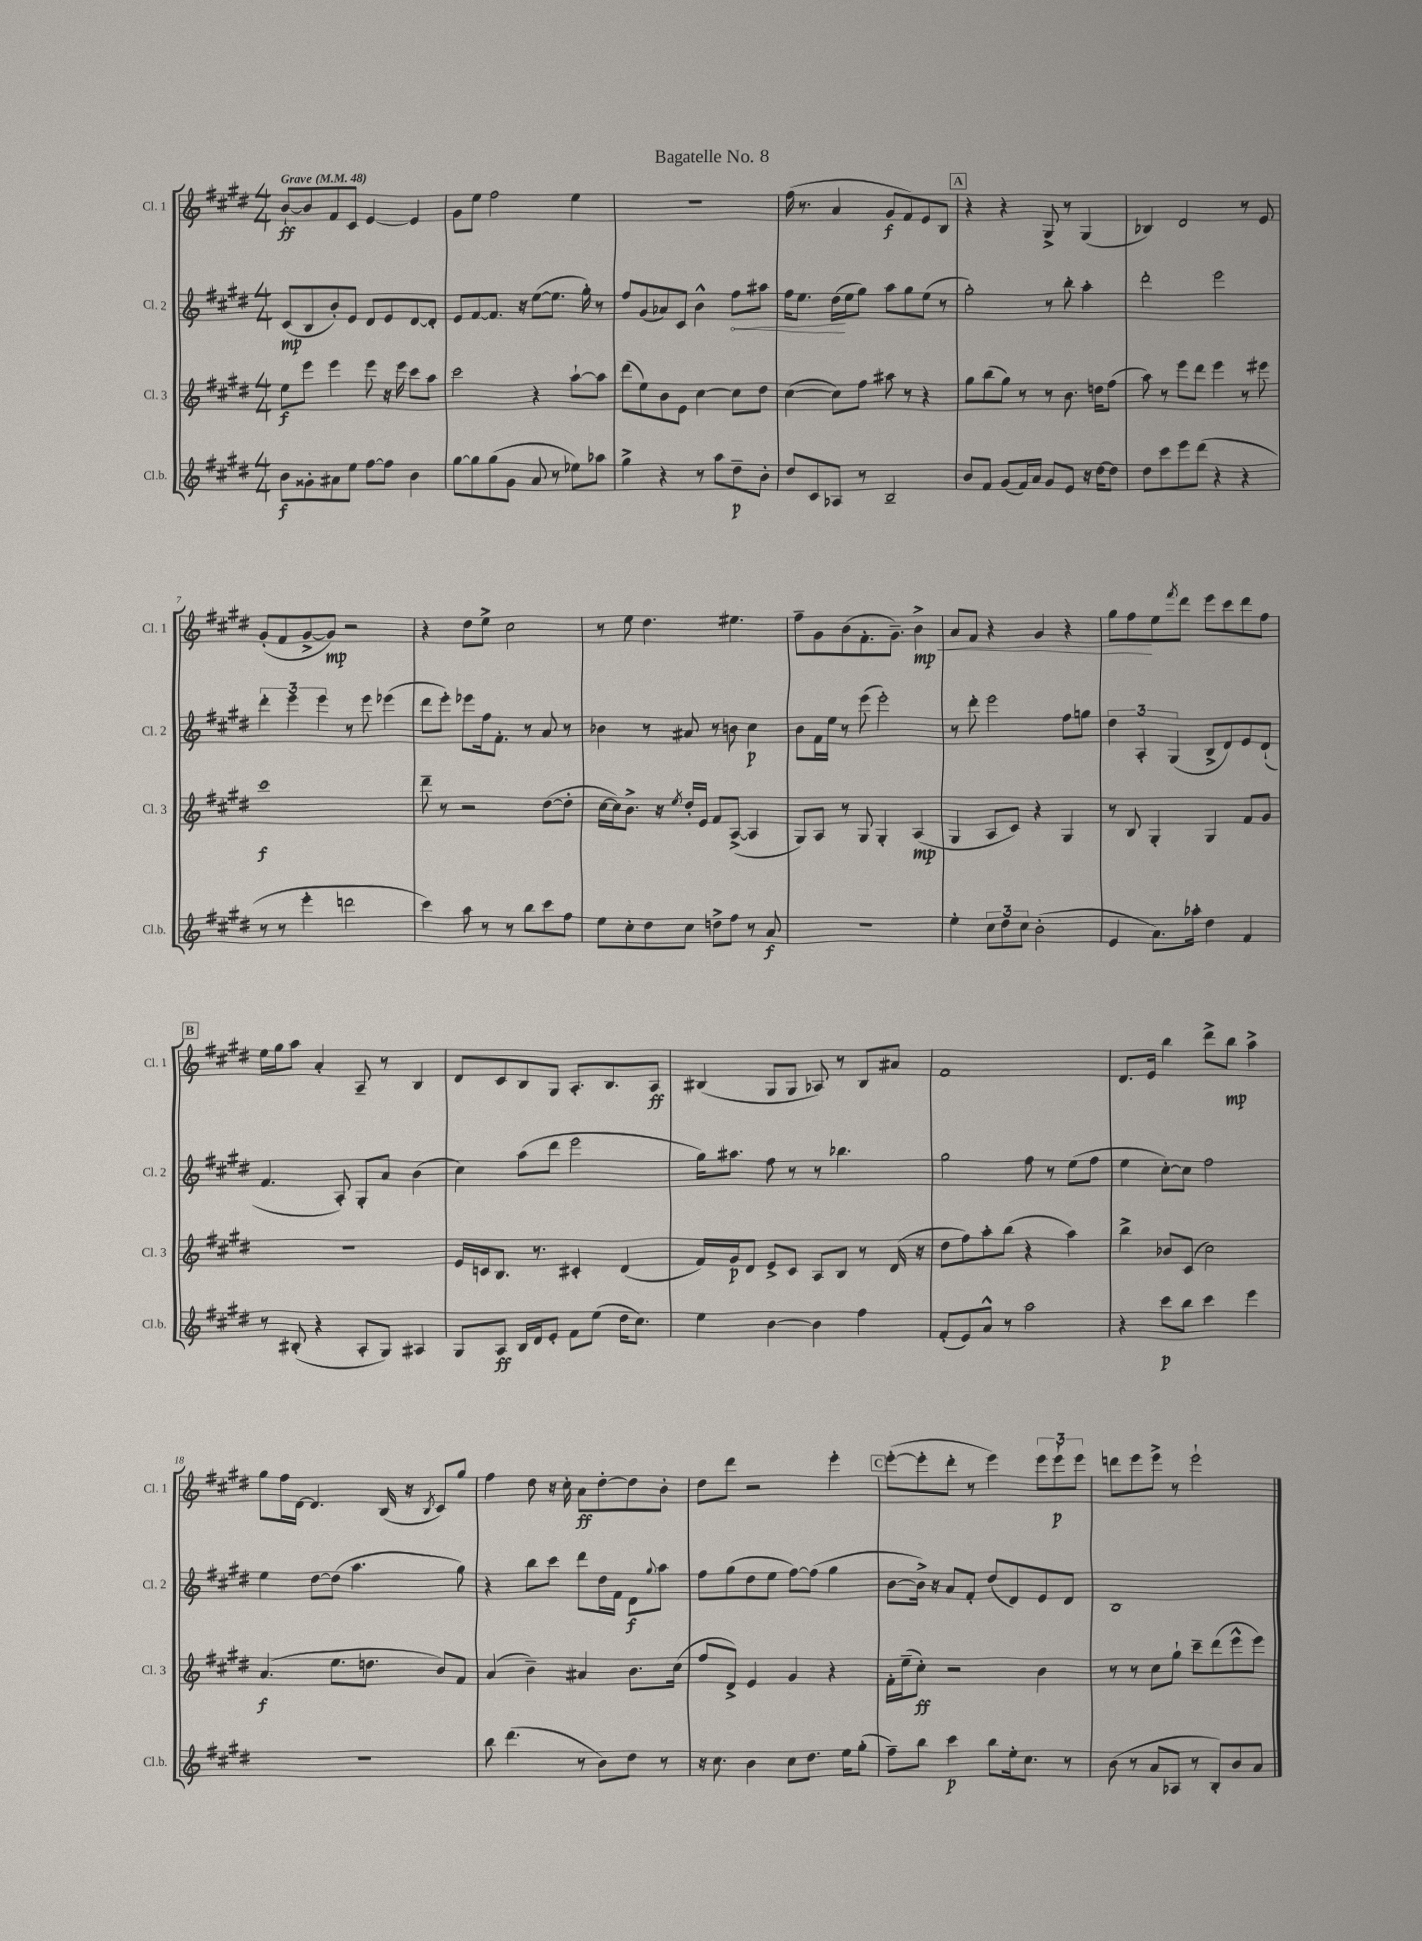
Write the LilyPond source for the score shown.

\header { title = "Bagatelle No. 8" }
<<
\new StaffGroup <<
\new Staff = "s0" \with { instrumentName = "Cl. 1" shortInstrumentName = "Cl. 1" } {
    \clef treble \key e \major \numericTimeSignature \time 4/4 \tempo "Grave" 4 = 48
    b'8~-!\ff b'8 fis'8 cis'8 e'4~ e'4 |
    gis'8 e''8 fis''2 e''4 |
    R1 |
    fis''16( r8. a'4 gis'8\f fis'8) e'8 b8 |
    \mark \markup { \box "A" } r4 r4 gis8-> r8 gis4( |
    bes4) dis'2 r8 e'8 |
    gis'8-.( fis'8 gis'8~-> gis'8\mp) r2 |
    r4 dis''8 e''8-> cis''2 |
    r8 e''8 dis''4. eis''4. |
    fis''8-- gis'8 b'8( fis'8.-. gis'8.--) b'4->\mp\< |
    a'8 fis'8 r4 gis'4 r4 |
    gis''8 fis''8\! e''8 \acciaccatura { fis'''8 } dis'''8 e'''8 cis'''8 dis'''8 fis''8 |
    \mark \markup { \box "B" } e''16 gis''16 a''8 a'4-. a8-- r8 b4 |
    dis'8 cis'8 b8 gis8 a8.-. b8. a8\ff |
    bis4( gis8 gis8 aes8) r8 bis8 ais'8 |
    fis'1 |
    dis'8. e'16 b''4 dis'''8-> b''8\mp a''4-> |
    gis''8 fis''16 dis'16~ dis'4. b16( r16 \acciaccatura { b8 } cis'8) gis''8 |
    fis''4 dis''8 r16 cis''16-. a'8\ff dis''8~-. dis''8 b'8-. |
    dis''8 dis'''8 r2 e'''4-. |
    \mark \markup { \box "C" } e'''8~-.( e'''8-. dis'''8-. r8 e'''4) \tuplet 3/2 { e'''8 e'''8-!\p e'''8 } |
    d'''8 e'''8 e'''8-> r8 e'''2-! \bar "|." |
}
\new Staff = "s1" \with { instrumentName = "Cl. 2" shortInstrumentName = "Cl. 2" } {
    \clef treble \key e \major \numericTimeSignature \time 4/4
    cis'8\mp( b8 b'8-.) e'8 dis'8 e'8 dis'8~ dis'8-. |
    e'8 fis'8~ fis'8. r16 e''8~( e''8. gis''16-.) r8 |
    fis''8 gis'8( aes'8) cis'8 b'4-^ \once \override Hairpin.circled-tip = ##t fis''8\< ais''8 |
    fis''16 e''8. dis''16\!( e''16 gis''8) a''8 gis''8 e''8( r8 |
    \mark \markup { \box "A" } gis''2-.) r8 b''8-. a''4-. |
    dis'''2-. e'''2 |
    \tuplet 3/2 { dis'''4-. e'''4 e'''4 } r8 e'''8 ees'''4( |
    dis'''8 e'''8-.) ees'''8 fis''16 fis'8.-. r8 a'8 r8 |
    bes'4 r8 ais'8 r8 b'8 cis''4\p |
    b'8 fis'16 e''16 r8 e'''8( e'''2-.) |
    r8 dis'''8-. e'''2 fis''8 g''8 |
    \tuplet 3/2 { dis''4 a4-. gis4( } b8-> dis'8) e'8 dis'8-!( |
    \mark \markup { \box "B" } fis'4. a8-.) gis8-. a'8 b'4( |
    cis''4) a''8( dis'''8 e'''2 |
    gis''16) ais''8. fis''8 r8 r8 bes''4. |
    gis''2 fis''8 r8 e''8( fis''8 |
    e''4 cis''8~-.) cis''8 fis''2 |
    e''4 dis''8~ dis''8( a''4. gis''8) |
    r4 b''8 cis'''8 dis'''8 dis''16 fis'16 dis'8\f \appoggiatura { gis''8 } a''8 |
    fis''8 gis''8( dis''8 e''8 fis''8~) fis''8( gis''4 |
    \mark \markup { \box "C" } b'8~ b'16->) r16 a'8 fis'8-. dis''8( dis'8) e'8 dis'8 |
    b1 \bar "|." |
}
\new Staff = "s2" \with { instrumentName = "Cl. 3" shortInstrumentName = "Cl. 3" } {
    \clef treble \key e \major \numericTimeSignature \time 4/4
    e''8\f e'''8 e'''4 e'''8 r16 e'''16 cis'''8 a''8 |
    cis'''2 r4 a''8~-! a''8 |
    dis'''8( e''8) b'8 e'8 cis''4~ cis''8 dis''8 |
    cis''4~( cis''8) fis''8 ais''8 r8 r4 |
    \mark \markup { \box "A" } gis''8 b''8( gis''8) r8 r8 b'8. d''16 fis''8( |
    a''8) r8 e'''8 dis'''8 e'''4 r8 eis'''8 |
    cis'''1\f |
    dis'''8-- r8 r2 dis''8~( dis''8-. |
    cis''16~ cis''16) b'8.-> r16 \acciaccatura { e''8 } dis''16-. e'16 fis'8 a8~->( a4 |
    gis8) a8 r8 gis8 gis4-. a4\mp( |
    gis4 a8 cis'8) r4 gis4 |
    r8 b8 gis4-. gis4 fis'8 gis'8 |
    \mark \markup { \box "B" } r1 |
    e'16 c'16 b8. r8. cis'4-. dis'4( |
    fis'16) gis'16\p dis'8 e'8-> cis'8 a8 b8 r8 dis'16( r16 |
    dis''8 fis''8) a''8-. b''8( r4 a''4) |
    b''4-> bes'8 cis'8( cis''2) |
    a'4.\f( e''8. d''8. b'8) fis'8 |
    a'4( b'4--) ais'4 b'8. cis''16( |
    fis''8 dis'8->) e'4 gis'4 r4 |
    \mark \markup { \box "C" } fis'16-. e''16--( cis''8-.\ff) r2 b'4 |
    r8 r8 cis''8 gis''8-! cis'''8-- dis'''8( e'''8-^ e'''8) \bar "|." |
}
\new Staff = "s3" \with { instrumentName = "Cl.b." shortInstrumentName = "Cl.b." } {
    \clef treble \key e \major \numericTimeSignature \time 4/4
    b'8\f gisis'8-. ais'8 e''8 fis''8~ fis''8 b'4 |
    gis''8~ gis''8 gis''8( gis'8 a'8 r8 ees''8) aes''8 |
    gis''4-> r4 r8 a''8 dis''8--\p b'8-. |
    dis''8 cis'8 aes8 r8 b2-- |
    \mark \markup { \box "A" } b'8 fis'8 gis'8( fis'16) a'16 gis'8 e'8 r16 dis''16~ dis''8 |
    dis''8 cis'''8 e'''8 dis'''8( r4 r4 |
    r8 r8 e'''4-. d'''2 |
    cis'''4) a''8 r8 r8 b''8 cis'''8 fis''8 |
    e''8 cis''8-. dis''8 cis''8 d''8-> fis''8 r8 a'8\f |
    r1 |
    e''4-. \tuplet 3/2 { cis''8 dis''8 cis''8 } b'2-.( |
    e'4 a'8.) aes''16-. dis''4 fis'4 |
    \mark \markup { \box "B" } r8 bis8-.( r4 a8-. gis8) ais4 |
    gis8 a8\ff b16 dis'16 e'8-. fis'8 e''8( dis''16 cis''8.) |
    e''4 b'4~ b'4 fis''4 |
    fis'8-.( e'8) a'8-^ r8 a''2 |
    r4 cis'''8\p b''8 cis'''4 e'''4 |
    R1 |
    b''8 dis'''4.( r8 b'8) dis''8 r8 |
    r16 cis''8. b'4 cis''8 dis''8. e''16 gis''8-.( |
    \mark \markup { \box "C" } fis''8--) b''8 cis'''4\p b''8 e''16-. cis''8. r8 |
    b'8( r8 a'8 aes8 r8 b8-.) b'8 a'8 \bar "|." |
}
>>
>>
